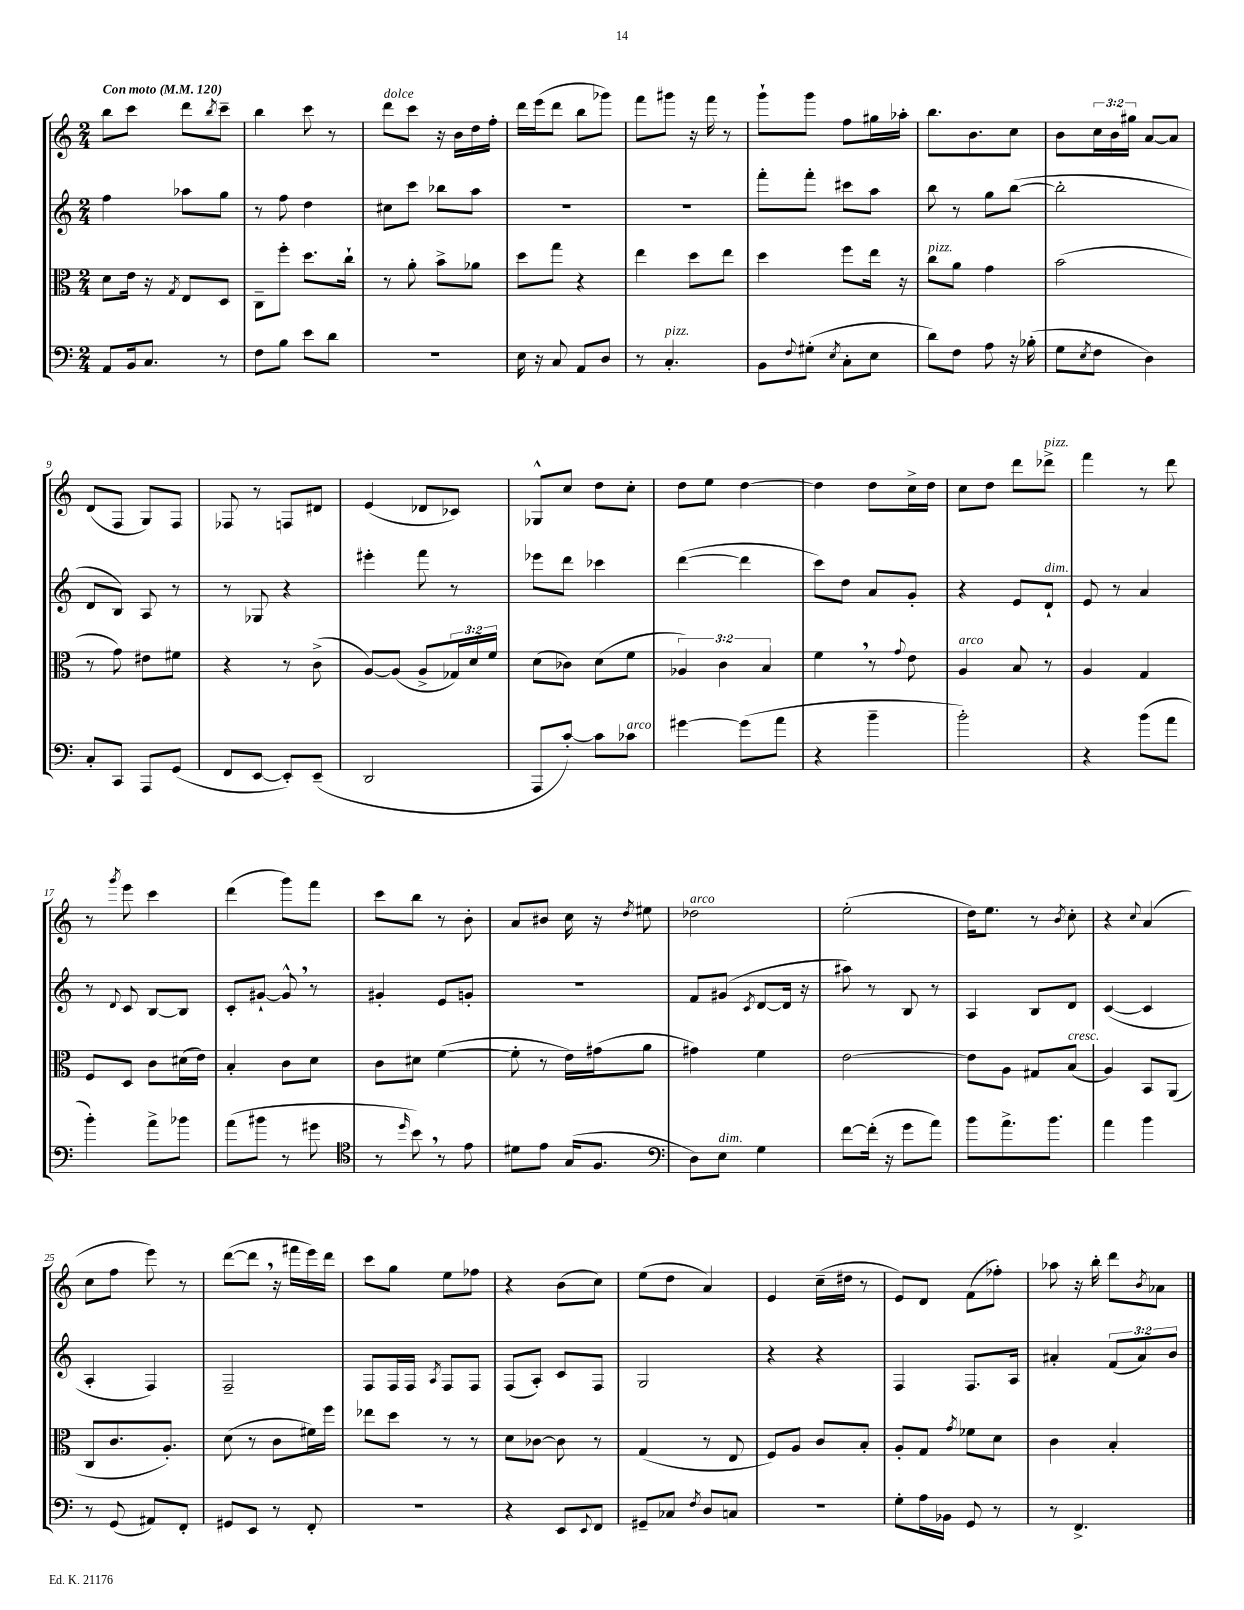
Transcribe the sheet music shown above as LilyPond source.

<<
\new StaffGroup <<
\new Staff = "s0" {
    \clef treble \key c \major \numericTimeSignature \time 2/4 \override Staff.TupletNumber.text = #tuplet-number::calc-fraction-text \tempo "Con moto" 4 = 120
    b''8 c'''8 d'''8 \acciaccatura { b''8 } c'''8-- |
    b''4 c'''8 r8 |
    d'''8^\markup { \italic "dolce" } c'''8 r16 b'16 d''16 f''16-. |
    d'''16 e'''16( d'''8 b''8 ges'''8) |
    f'''8 gis'''8 r16 f'''16 r8 |
    g'''8-! g'''8 f''8 gis''16 aes''16-. |
    b''8. b'8. c''8 |
    b'8 \tuplet 3/2 { c''16 b'16 gis''16 } a'8~ a'8 |
    d'8( f8 g8) f8 |
    fes8 r8 f8 dis'8 |
    e'4( des'8 ces'8) |
    ges8-^ c''8 d''8 c''8-. |
    d''8 e''8 d''4~ |
    d''4 d''8 c''16-> d''16 |
    c''8 d''8 d'''8 des'''8->^\markup { \italic "pizz." } |
    f'''4 r8 d'''8 |
    r8 \acciaccatura { g'''8 } e'''8 c'''4 |
    d'''4( g'''8) f'''8 |
    c'''8 b''8 r8 b'8-. |
    a'8 bis'8 c''16 r16 \acciaccatura { d''8 } eis''8 |
    des''2^\markup { \italic "arco" } |
    e''2-.( |
    d''16) e''8. r8 \acciaccatura { b'8 } c''8-. |
    r4 \appoggiatura { c''8 } a'4( |
    c''8 f''8 e'''8) r8 |
    d'''8~( d'''8 \breathe r16 fis'''16 e'''16) d'''16 |
    c'''8 g''8 e''8 fes''8 |
    r4 b'8( c''8) |
    e''8( d''8 a'4) |
    e'4 c''16--( dis''16 r8 |
    e'8) d'8 f'8( fes''8-.) |
    aes''8 r16 b''16-. d'''8 \acciaccatura { b'8 } aes'8 \bar "|." |
}
\new Staff = "s1" {
    \clef treble \key c \major \numericTimeSignature \time 2/4 \override Staff.TupletNumber.text = #tuplet-number::calc-fraction-text
    f''4 aes''8 g''8 |
    r8 f''8 d''4 |
    cis''8 c'''8 bes''8 a''8 |
    R2 |
    R2 |
    f'''8-. f'''8-. cis'''8 a''8 |
    b''8 r8 g''8 b''8~( |
    b''2-. |
    d'8 b8) a8 r8 |
    r8 ges8 r4 |
    eis'''4-. f'''8 r8 |
    ees'''8 d'''8 ces'''4 |
    d'''4~( d'''4 |
    c'''8) d''8 a'8 g'8-. |
    r4 e'8 d'8-!^\markup { \italic "dim." } |
    e'8 r8 a'4 |
    r8 \appoggiatura { d'8 } c'8 b8~ b8 |
    c'8-. gis'8~-! gis'8-^ \breathe r8 |
    gis'4-. e'8 g'8-. |
    R2 |
    f'8 gis'8( \acciaccatura { c'8 } d'8~ d'16 r16 |
    ais''8) r8 b8 r8 |
    a4 b8 d'8 |
    c'4~( c'4 |
    a4-. f4) |
    f2-- |
    f8 f16 f16 \acciaccatura { a8 } f8 f8 |
    f8( a8-.) c'8 f8 |
    g2 |
    r4 r4 |
    f4 f8. a16 |
    ais'4-. \tuplet 3/2 { f'8( ais'8) b'8 } \bar "|." |
}
\new Staff = "s2" {
    \clef alto \key c \major \numericTimeSignature \time 2/4 \override Staff.TupletNumber.text = #tuplet-number::calc-fraction-text
    d'8 e'16 r16 \acciaccatura { g8 } e8 d8 |
    c8-- f''8-. d''8. c''16-! |
    r8 a'8-. b'8-> aes'8 |
    d''8 g''8 r4 |
    e''4 d''8 e''8 |
    d''4 f''8 e''16 r16 |
    c''8^\markup { \italic "pizz." } a'8 g'4 |
    b'2( |
    r8 g'8) eis'8 fis'8 |
    r4 r8 c'8->( |
    a8~) a8( a8-> \tuplet 3/2 { ges16) d'16 f'16 } |
    d'8( ces'8) d'8( f'8 |
    \tuplet 3/2 { aes4) c'4 b4 } |
    f'4 \breathe r8 \appoggiatura { g'8 } e'8 |
    a4^\markup { \italic "arco" } b8 r8 |
    a4 g4 |
    f8 d8 c'8 dis'16( e'16) |
    b4-. c'8 d'8 |
    c'8 dis'8 f'4~( |
    f'8-. r8 e'16) gis'16( a'8 |
    gis'4) f'4 |
    e'2~ |
    e'8 a8 gis8 b8^\markup { \italic "cresc." }( |
    a4) b,8 a,8( |
    c8 c'8. a8.-.) |
    d'8( r8 c'8 fis'16) f''16 |
    ees''8 d''8 r8 r8 |
    d'8 ces'8~ ces'8 r8 |
    g4( r8 e8 |
    f8) a8 c'8 b8-. |
    a8-. g8 \acciaccatura { g'8 } fes'8 d'8 |
    c'4 b4-. \bar "|." |
}
\new Staff = "s3" {
    \clef bass \key c \major \numericTimeSignature \time 2/4
    a,8 b,16 c8. r8 |
    f8 b8 e'8 d'8 |
    R2 |
    e16 r16 c8 a,8 d8 |
    r8 c4.-.^\markup { \italic "pizz." } |
    b,8 \appoggiatura { f8 } gis8-.( \acciaccatura { e8 } c8-. e8 |
    d'8) f8 a8 r16 bes16-.( |
    g8 \acciaccatura { e8 } f8 d4) |
    c8-. c,8 a,,8 g,8( |
    f,8 e,8~ e,8-.) e,8--( |
    d,2 |
    a,,8 c'8~-.) c'8 ces'8^\markup { \italic "arco" } |
    gis'4~ gis'8( a'8 |
    r4 b'4-- |
    b'2-.) |
    r4 b'8( a'8 |
    b'4-.) a'8-> bes'8 |
    a'8( bis'8 r8 gis'8 |
    \clef tenor r8 \grace { d''16 } b'8) \breathe r8 e'8 |
    dis'8 e'8 g16( f8. |
    \clef bass d8) e8^\markup { \italic "dim." } g4 |
    f'8~ f'16-.( r16 g'8 a'8) |
    b'8 a'8.-> b'8. |
    a'4 b'4 |
    r8 g,8( ais,8) f,8-. |
    gis,8 e,8 r8 f,8-. |
    R2 |
    r4 e,8 \appoggiatura { e,8 } f,8 |
    gis,8-- ces8 \acciaccatura { f8 } d8 c8 |
    r2 |
    g8-. a16 bes,16 g,8 r8 |
    r8 f,4.-> \bar "|." |
}
>>
>>
